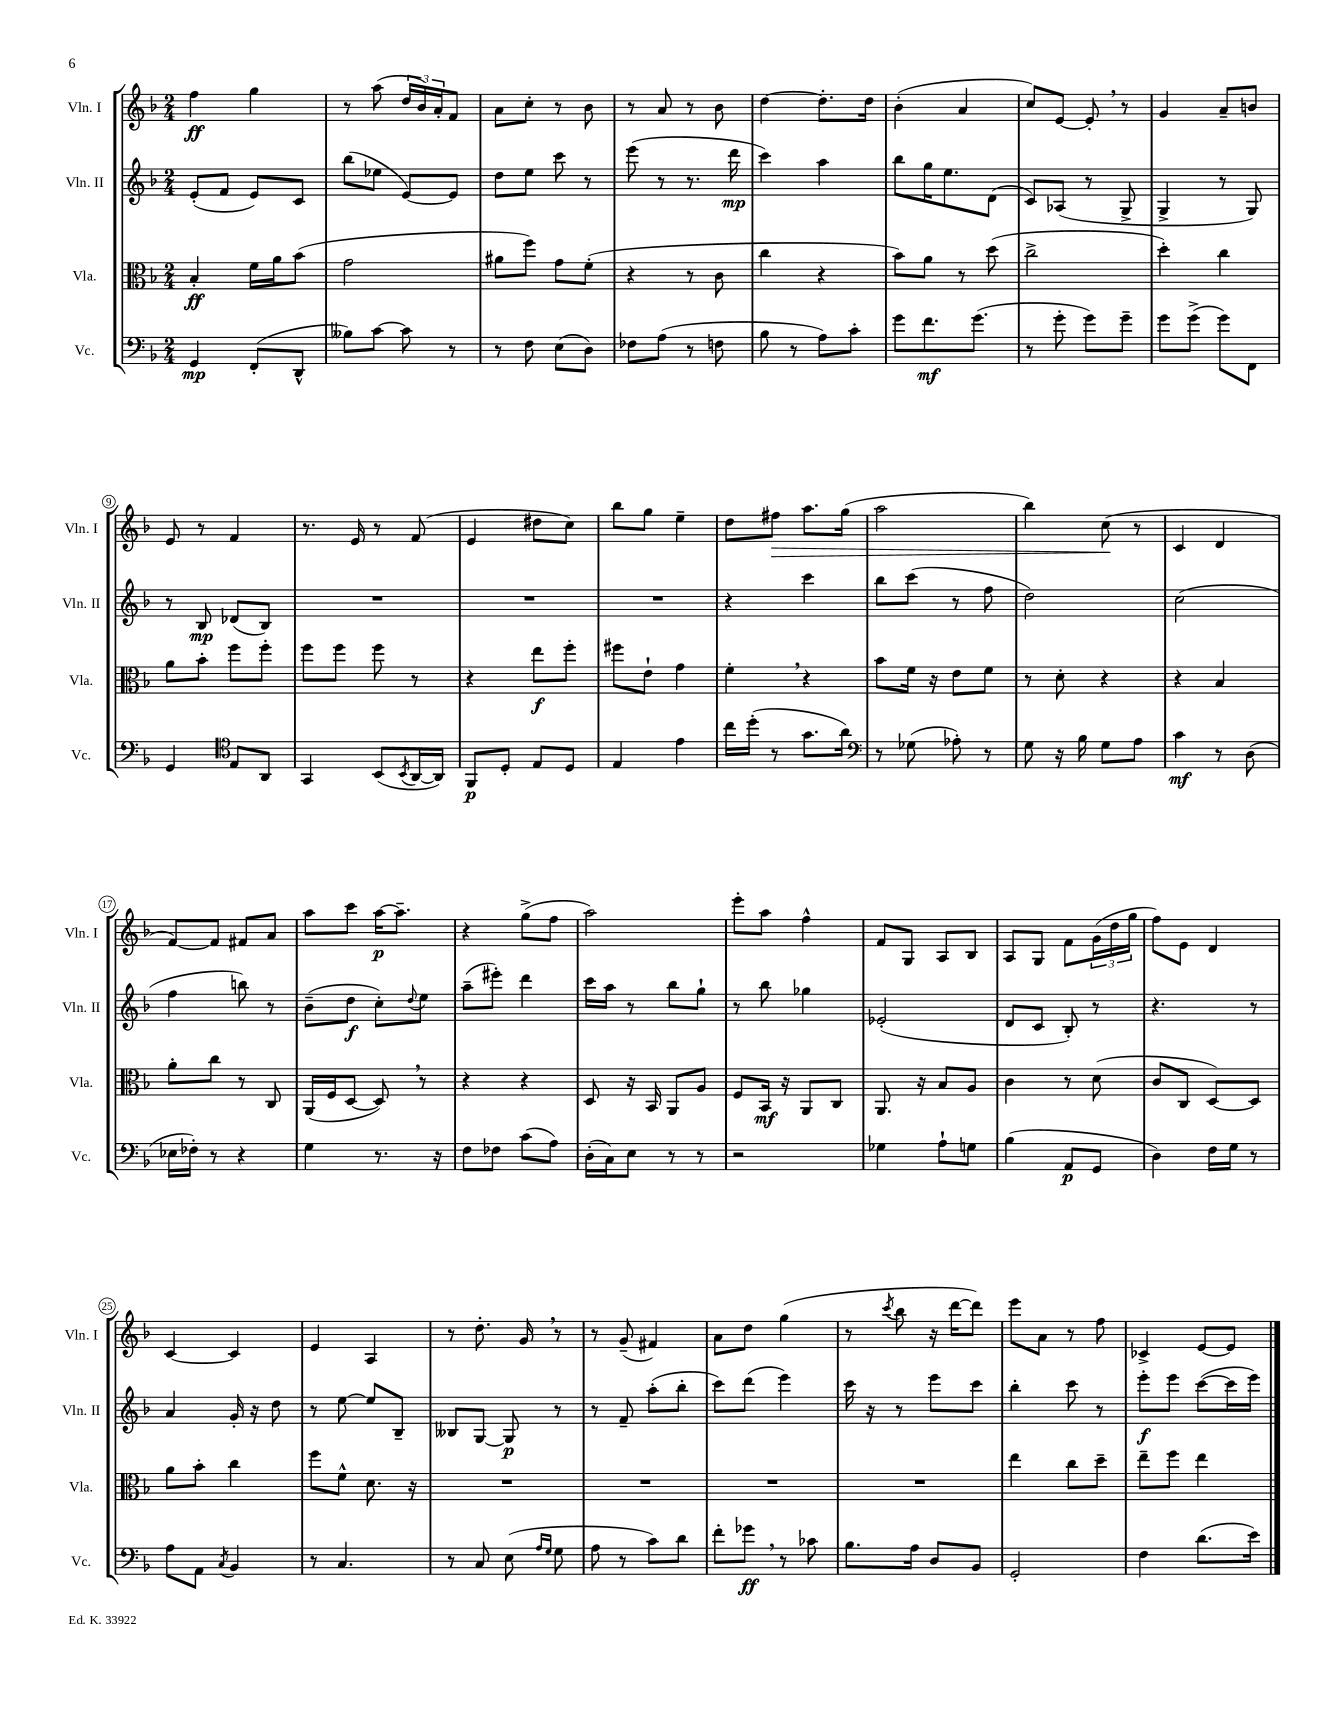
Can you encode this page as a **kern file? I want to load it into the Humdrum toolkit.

**kern	**dynam	**kern	**dynam	**kern	**dynam	**kern	**dynam
*part4	*part4	*part3	*part3	*part2	*part2	*part1	*part1
*staff4	*staff4	*staff3	*staff3	*staff2	*staff2	*staff1	*staff1
*I"Vc.	*	*I"Vla.	*	*I"Vln. II	*	*I"Vln. I	*
*I'Vc.	*	*I'Vla.	*	*I'Vln. II	*	*I'Vln. I	*
*clefF4	*	*clefC3	*	*clefG2	*	*clefG2	*
*k[b-]	*	*k[b-]	*	*k[b-]	*	*k[b-]	*
*M2/4	*	*M2/4	*	*M2/4	*	*M2/4	*
=1	=1	=1	=1	=1	=1	=1	=1
4GG/	mp	4B-'/	ff	(8e'/L	.	4ff\	ff
.	.	.	.	8f/J	.	.	.
(8FF'/L	.	16f\LL	.	8e/L)	.	4gg\	.
.	.	16a\J	.	.	.	.	.
8DD^^/J	.	(8b-\J	.	8c/J	.	.	.
=2	=2	=2	=2	=2	=2	=2	=2
8B--X\L)	.	2g\	.	(8bb-\L	.	8r	.
[8c\J	.	.	.	8ee-X\J	.	(8aa\	.
8c\]	.	.	.	[8e/L)	.	24dd/LL	.
.	.	.	.	.	.	24b-/)	.
.	.	.	.	.	.	24a'/J	.
8r	.	.	.	8e/J]	.	8f/J	.
=3	=3	=3	=3	=3	=3	=3	=3
8r	.	8a#X\L	.	8dd\L	.	8a\L	.
8F\	.	8ff\J)	.	8ee\J	.	8cc'\J	.
(8E\L	.	8g\L	.	8ccc\	.	8r	.
8D\J)	.	(8f'\J	.	8r	.	8b-\	.
=4	=4	=4	=4	=4	=4	=4	=4
8F-X\L	.	4r	.	(8eee\	.	8r	.
(8A\J	.	.	.	8r	.	8a/	.
8r	.	8r	.	8.r	.	8r	.
8Fn\	.	8c\	.	.	.	8b-\	.
.	.	.	.	16ddd\	mp	.	.
=5	=5	=5	=5	=5	=5	=5	=5
8B-\	.	4cc\	.	4ccc\)	.	[4dd\	.
8r	.	.	.	.	.	.	.
8A\L)	.	4r	.	4aa\	.	8.dd'\L]	.
8c'\J	.	.	.	.	.	.	.
.	.	.	.	.	.	16dd\Jk	.
=6	=6	=6	=6	=6	=6	=6	=6
8g\L	.	8b-\L)	.	8bb-\L	.	(4b-'\	.
8.f\	mf	8a\J	.	16gg\K	.	.	.
.	.	.	.	8.ee\	.	.	.
.	.	8r	.	.	.	4a/	.
(8.g\J	.	.	.	.	.	.	.
.	.	(8dd\	.	(8d\J	.	.	.
=7	=7	=7	=7	=7	=7	=7	=7
8r	.	2cc^\	.	8c/L)	.	8cc/L)	.
8g'\	.	.	.	(8A-X/J	.	[8e/J	.
8g\L)	.	.	.	8r	.	8e',/]	.
8g~\J	.	.	.	8G^/	.	8r	.
=8	=8	=8	=8	=8	=8	=8	=8
8g\L	.	4dd'\)	.	4G^/	.	4g/	.
(8g^\J	.	.	.	.	.	.	.
8g\L)	.	4cc\	.	8r	.	8a~/L	.
8FF\J	.	.	.	8G/)	.	8bn/J	.
!!LO:LB:g=z
=9	=9	=9	=9	=9	=9	=9	=9
4GG/	.	8a\L	.	8r	.	8e/	.
.	.	8b-'\J	.	8B-/	mp	8r	.
*clefC4	*	*	*	*	*	*	*
8E/L	.	8ff\L	.	(8d-X/L	.	4f/	.
8AA/J	.	8ff'\J	.	8B-/J)	.	.	.
=10	=10	=10	=10	=10	=10	=10	=10
4GG/	.	8ff\L	.	2r	.	8.r	.
.	.	8ff\J	.	.	.	.	.
.	.	.	.	.	.	16e/	.
(8BB-/L	.	8ff\	.	.	.	8r	.
8qBB-/	.	.	.	.	.	.	.
[16AA/L	.	8r	.	.	.	(8f/	.
16AA/JJ])	.	.	.	.	.	.	.
=11	=11	=11	=11	=11	=11	=11	=11
8FF/L	p	4r	.	2r	.	4e/	.
8D'/J	.	.	.	.	.	.	.
8E/L	.	8ee\L	f	.	.	8dd#X\L	.
8D/J	.	8ff'\J	.	.	.	8cc\J)	.
=12	=12	=12	=12	=12	=12	=12	=12
4E/	.	8ff#X\L	.	2r	.	8bb-\L	.
.	.	8e`\J	.	.	.	8gg\J	.
4e\	.	4g\	.	.	.	4ee~\	.
=13	=13	=13	=13	=13	=13	=13	=13
16cc\LL	.	4f',\	.	4r	.	8dd\L	.
(16dd'\JJ	.	.	.	.	.	.	.
!	!	!	!	!	!	!	!LO:HP:b
8r	.	.	.	.	.	8ff#X\J	>
8.g\L	.	4r	.	4ccc\	.	8.aa\L	.
16a\Jk)	.	.	.	.	.	(16gg\Jk	.
=14	=14	=14	=14	=14	=14	=14	=14
*clefF4	*	*	*	*	*	*	*
8r	.	8b-\L	.	8bb-\L	.	2aa\	.
(8G-X\	.	16f\Jk	.	(8ccc\J	.	.	.
.	.	16r	.	.	.	.	.
8A-X'\)	.	8e\L	.	8r	.	.	.
8r	.	8f\J	.	8ff\	.	.	.
=15	=15	=15	=15	=15	=15	=15	=15
8G\	.	8r	.	2dd\)	.	4bb-\)	.
16r	.	8d'\	.	.	.	.	.
16B-\	.	.	.	.	.	.	.
8G\L	.	4r	.	.	.	(8cc\	.
8A\J	.	.	.	.	.	8r	]
=16	=16	=16	=16	=16	=16	=16	=16
4c\	mf	4r	.	(2cc\	.	4c/	.
8r	.	4B-/	.	.	.	4d/	.
(8D\	.	.	.	.	.	.	.
!!LO:LB:g=z
=17	=17	=17	=17	=17	=17	=17	=17
16E-X\LL	.	8a'\L	.	4ff\	.	[8f/L)	.
16F-X'\JJ)	.	.	.	.	.	.	.
8r	.	8cc\J	.	.	.	8f/J]	.
4r	.	8r	.	8bbn\)	.	8f#X/L	.
.	.	8C/	.	8r	.	8a/J	.
=18	=18	=18	=18	=18	=18	=18	=18
4G\	.	(16AA/LL	.	(8b-~\L	.	8aa\L	.
.	.	16F/J	.	.	.	.	.
.	.	[8D/J	.	8dd\J	f	8ccc\J	.
8.r	.	8D,/])	.	8cc'\L)	.	[16aa\KL	p
.	.	.	.	.	.	8.aa~\J]	.
.	.	.	.	8qqdd/	.	.	.
.	.	8r	.	8ee\J	.	.	.
16r	.	.	.	.	.	.	.
=19	=19	=19	=19	=19	=19	=19	=19
8F\L	.	4r	.	(8aa~\L	.	4r	.
8F-X\J	.	.	.	8eee#X'\J)	.	.	.
(8c\L	.	4r	.	4ddd\	.	(8gg^\L	.
8A\J)	.	.	.	.	.	8ff\J	.
=20	=20	=20	=20	=20	=20	=20	=20
(16D'\LL	.	8D/	.	16ccc\LL	.	2aa\)	.
16C\J)	.	.	.	16aa\JJ	.	.	.
8E\J	.	16r	.	8r	.	.	.
.	.	16BB-/	.	.	.	.	.
8r	.	8AA/L	.	8bb-\L	.	.	.
8r	.	8A/J	.	8gg`\J	.	.	.
=21	=21	=21	=21	=21	=21	=21	=21
2r	.	8F/L	.	8r	.	8eee'\L	.
.	.	16BB-/Jk	mf	8bb-\	.	8aa\J	.
.	.	16r	.	.	.	.	.
.	.	8AA/L	.	4gg-X\	.	4ff^^\	.
.	.	8C/J	.	.	.	.	.
=22	=22	=22	=22	=22	=22	=22	=22
4G-X\	.	8.AA/	.	(2e-X'/	.	8f/L	.
.	.	.	.	.	.	8G/J	.
.	.	16r	.	.	.	.	.
8A`\L	.	8B-/L	.	.	.	8A/L	.
8Gn\J	.	8A/J	.	.	.	8B-/J	.
=23	=23	=23	=23	=23	=23	=23	=23
(4B-\	.	4c\	.	8d/L	.	8A/L	.
.	.	.	.	8c/J	.	8G/J	.
8AA/L	p	8r	.	8B-'/)	.	8f\L	.
8GG/J	.	(8d\	.	8r	.	(24g\L	.
.	.	.	.	.	.	24dd\	.
.	.	.	.	.	.	24gg\JJ	.
=24	=24	=24	=24	=24	=24	=24	=24
4D\)	.	8c/L	.	4.r	.	8ff\L)	.
.	.	8C/J	.	.	.	8e\J	.
16F\LL	.	[8D/L)	.	.	.	4d/	.
16G\JJ	.	.	.	.	.	.	.
8r	.	8D/J]	.	8r	.	.	.
!!LO:LB:g=z
=25	=25	=25	=25	=25	=25	=25	=25
8A\L	.	8a\L	.	4a/	.	[4c/	.
8AA\J	.	8b-'\J	.	.	.	.	.
8qC/	.	.	.	.	.	.	.
4BB-/	.	4cc\	.	16g'/	.	4c/]	.
.	.	.	.	16r	.	.	.
.	.	.	.	8dd\	.	.	.
=26	=26	=26	=26	=26	=26	=26	=26
8r	.	8ff\L	.	8r	.	4e/	.
4.C/	.	8f^^\J	.	[8ee\	.	.	.
.	.	8.d\	.	8ee/L]	.	4A/	.
.	.	.	.	8B-~/J	.	.	.
.	.	16r	.	.	.	.	.
=27	=27	=27	=27	=27	=27	=27	=27
8r	.	2r	.	8B--X/L	.	8r	.
8C/	.	.	.	[8G/J	.	8.dd'\	.
(8E\	.	.	.	8G/]	p	.	.
.	.	.	.	.	.	16g,/	.
16qqA/LL	.	.	.	.	.	.	.
16qqG/JJ	.	.	.	.	.	.	.
8G\	.	.	.	8r	.	8r	.
=28	=28	=28	=28	=28	=28	=28	=28
8A\	.	2r	.	8r	.	8r	.
8r	.	.	.	8f~/	.	(8g~/	.
8c\L)	.	.	.	(8aa'\L	.	4f#X/)	.
8d\J	.	.	.	8bb-'\J	.	.	.
=29	=29	=29	=29	=29	=29	=29	=29
8f'\L	.	2r	.	8ccc\L)	.	8a\L	.
8g-X,\J	ff	.	.	(8ddd\J	.	8dd\J	.
8r	.	.	.	4eee\)	.	(4gg\	.
8c-X\	.	.	.	.	.	.	.
=30	=30	=30	=30	=30	=30	=30	=30
8.B-\L	.	2r	.	16ccc\	.	8r	.
.	.	.	.	16r	.	.	.
.	.	.	.	.	.	8qccc/	.
.	.	.	.	8r	.	8bb-\	.
16A\Jk	.	.	.	.	.	.	.
8D/L	.	.	.	8eee\L	.	16r	.
.	.	.	.	.	.	[16ddd\KL	.
8BB-/J	.	.	.	8ccc\J	.	8ddd\J])	.
=31	=31	=31	=31	=31	=31	=31	=31
2GG'/	.	4ee\	.	4bb-'\	.	8eee\L	.
.	.	.	.	.	.	8a\J	.
.	.	8cc\L	.	8ccc\	.	8r	.
.	.	8dd~\J	.	8r	.	8ff\	.
=32	=32	=32	=32	=32	=32	=32	=32
4F\	.	8ee~\L	.	8eee'\L	f	4c-X^/	.
.	.	8ff\J	.	8eee\J	.	.	.
(8.d\L	.	4ee\	.	([8ccc\L	.	[8e/L	.
.	.	.	.	16ccc\L]	.	8e/J]	.
16e\Jk)	.	.	.	16eee\JJ)	.	.	.
==	==	==	==	==	==	==	==
*-	*-	*-	*-	*-	*-	*-	*-
